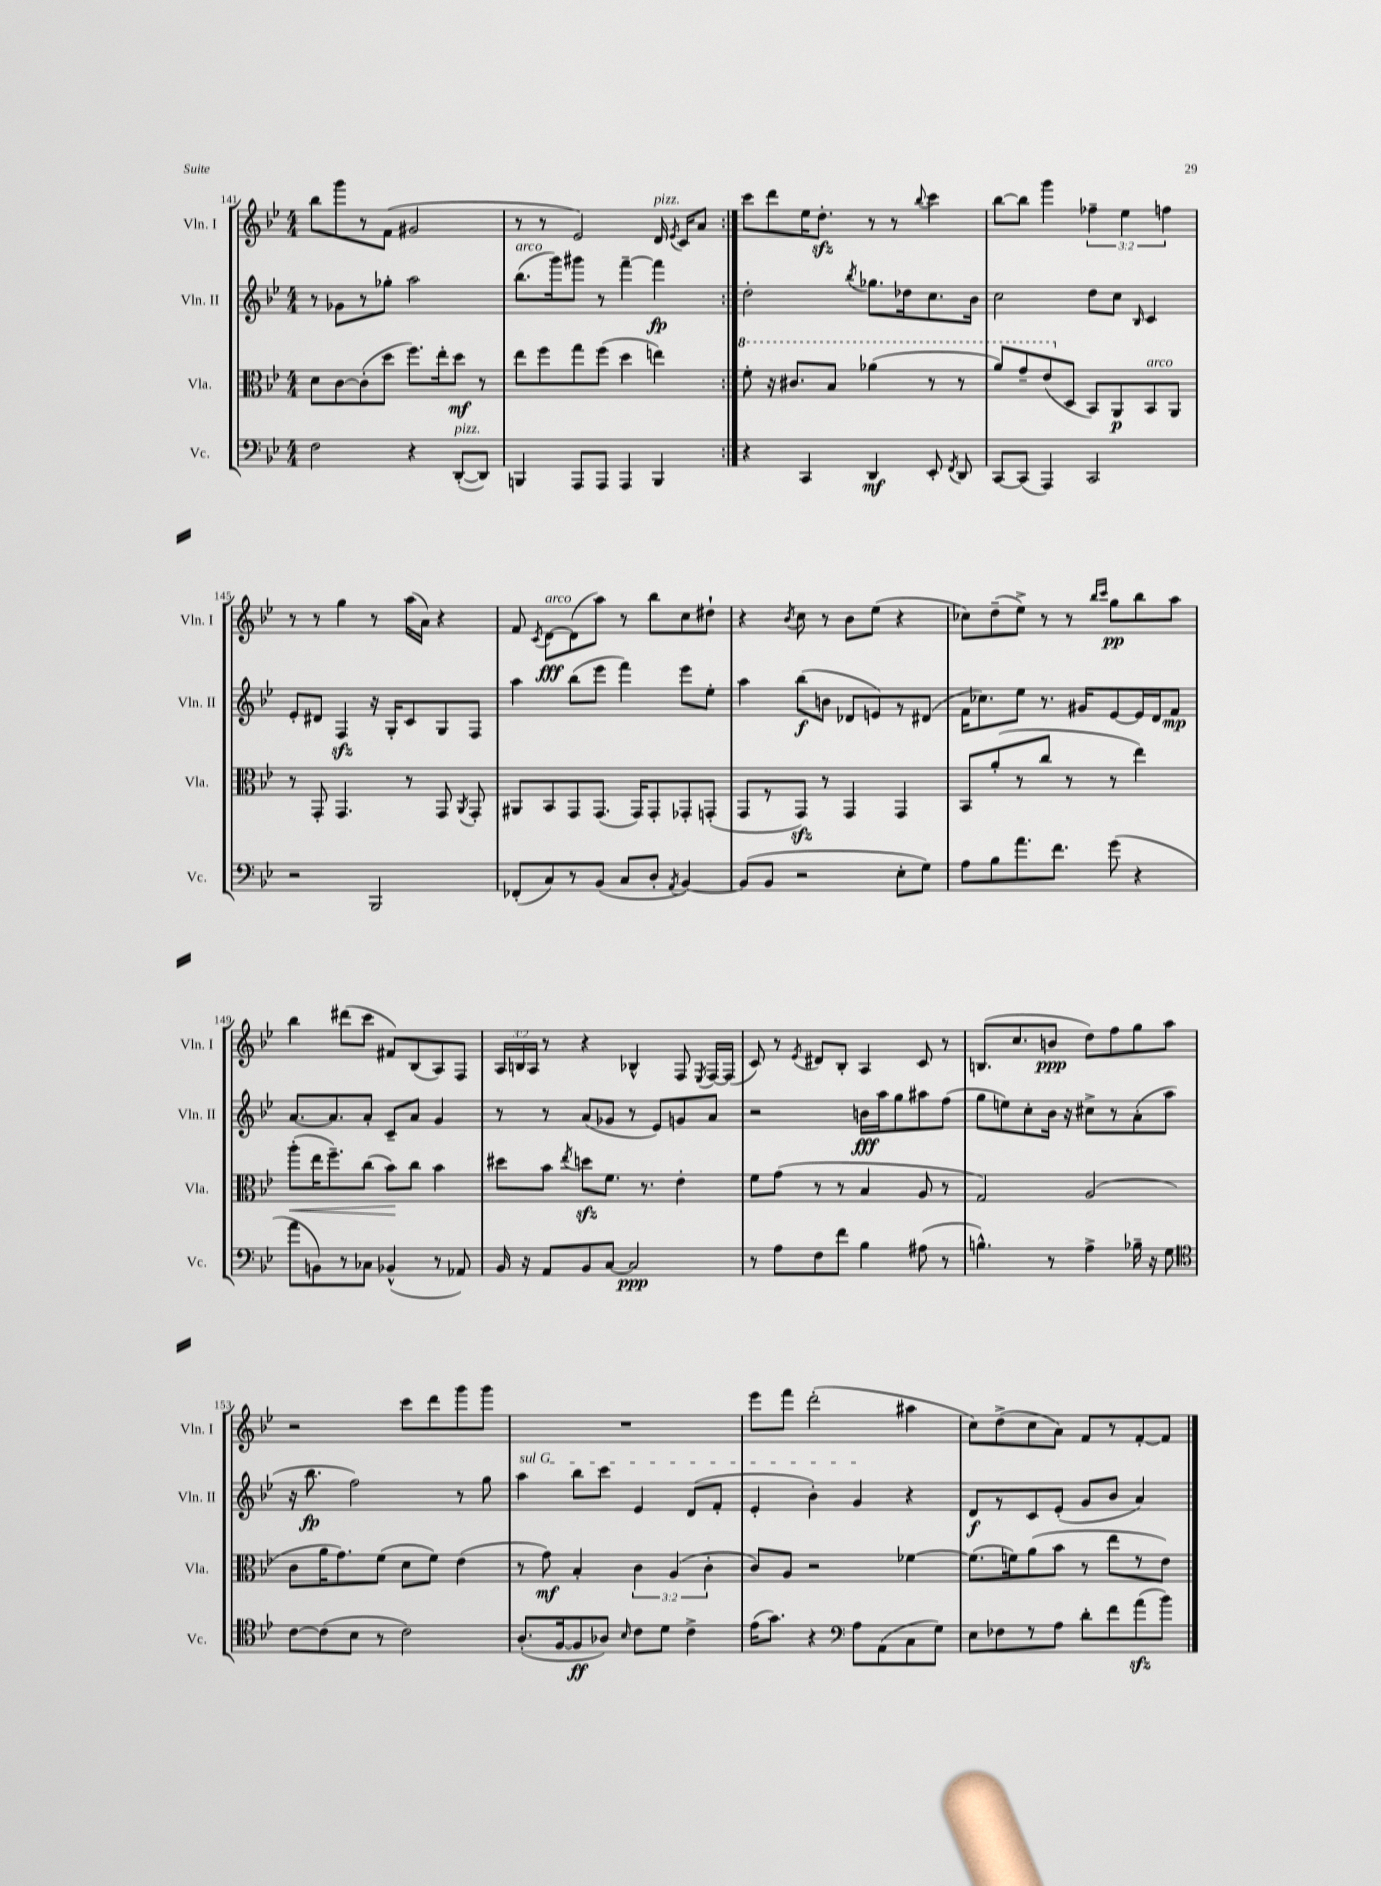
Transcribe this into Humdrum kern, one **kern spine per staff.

**kern	**dynam	**kern	**dynam	**kern	**dynam	**kern	**dynam
*part4	*part4	*part3	*part3	*part2	*part2	*part1	*part1
*staff4	*staff4	*staff3	*staff3	*staff2	*staff2	*staff1	*staff1
*I"Vc.	*	*I"Vla.	*	*I"Vln. II	*	*I"Vln. I	*
*I'Vc.	*	*I'Vla.	*	*I'Vln. II	*	*I'Vln. I	*
*clefF4	*	*clefC3	*	*clefG2	*	*clefG2	*
*k[b-e-]	*	*k[b-e-]	*	*k[b-e-]	*	*k[b-e-]	*
*M4/4	*	*M4/4	*	*M4/4	*	*M4/4	*
=141	=141	=141	=141	=141	=141	=141	=141
2F\	.	8d\L	.	8r	.	8bb-\L	.
.	.	[8c\	.	8g-X\L	.	8ggg\	.
.	.	(8c'\]	.	8r	.	8r	.
.	.	8dd\J	.	8gg-X'\J	.	(8f\J	.
4r	.	8.ff\L)	.	2aa\	.	2g#X/	.
.	.	16ee-'\k	.	.	.	.	.
!LO:TX:a:i:t=pizz.	!	!	!	!	!	!	!
([8DD'/L	.	8dd\J	mf	.	.	.	.
8DD/J])	.	8r	.	.	.	.	.
=142	=142	=142	=142	=142	=142	=142	=142
!	!	!	!	!LO:TX:a:i:t=arco	!	!	!
4BBBn/	.	8ee-\L	.	(8.bb-\L	.	8r	.
.	.	8ff\	.	.	.	8r	.
.	.	.	.	16ggg\k)	.	.	.
8AAA/L	.	8gg\	.	8ggg#X\J	.	2e-/)	.
8AAA/J	.	(8ff\J	.	8r	.	.	.
4AAA/	.	4dd\	.	[4fff~\	.	.	.
!	!	!	!	!	!	!LO:TX:a:i:t=pizz.	!
4BBB/	.	4een\)	.	4fff\]	fp	16d/	.
.	.	.	.	.	.	8qe-/	.
.	.	.	.	.	.	16c/KL	.
.	.	.	.	.	.	8a/J	.
=143:|!	=143:|!	=143:|!	=143:|!	=143:|!	=143:|!	=143:|!	=143:|!
*	*	*8va	*	*	*	*	*
4r	.	8ff'\	.	2dd'\	.	8ccc\L	.
.	.	16r	.	.	.	8ddd\	.
.	.	8.cc#X/L	.	.	.	.	.
4CC/	.	.	.	.	.	16ee-\K	.
.	.	.	.	.	.	8.ddzz'\J	.
.	.	8b-/J	.	.	.	.	.
.	.	.	.	8qbb-/	.	.	.
4DD/	mf	(4aa-X\	.	8.gg-X\L	.	8r	.
.	.	.	.	.	.	8r	.
.	.	.	.	16dd-X\k	.	.	.
.	.	.	.	.	.	8qqbb-/	.
8EE-'/	.	8r	.	8.cc\	.	4ccc\	.
8qFF/	.	.	.	.	.	.	.
8DD/	.	8r	.	.	.	.	.
.	.	.	.	16b-\Jk	.	.	.
=144	=144	=144	=144	=144	=144	=144	=144
[8CC/L	.	8aa/L)	.	2cc\	.	[8bb-\L	.
(8CC/J]	.	8gg~/	.	.	.	8bb-\J]	.
4AAA/)	.	(8ee-/	.	.	.	4ggg\	.
*	*	*X8va	*	*	*	*	*
.	.	8D/J	.	.	.	.	.
2CC/	.	8BB-/L)	.	8dd\L	.	6ff-X~\	.
.	.	8AA/	p	8cc\J	.	.	.
.	.	.	.	.	.	6ee-\	.
.	.	.	.	16qqB-/	.	.	.
!	!	!LO:TX:a:i:t=arco	!	!	!	!	!
.	.	8BB-/	.	4c/	.	.	.
.	.	.	.	.	.	6ffn\	.
.	.	8AA/J	.	.	.	.	.
!!LO:LB:g=z
=145	=145	=145	=145	=145	=145	=145	=145
2r	.	8r	.	8e-'/L	.	8r	.
.	.	8GG'/	.	8d#X/J	.	8r	.
.	.	4.GG/	.	4Fzz/	.	4gg\	.
2BBB-/	.	.	.	16r	.	8r	.
.	.	.	.	16G'/KL	.	.	.
.	.	8r	.	8c/	.	(16aa\LL	.
.	.	.	.	.	.	16a\JJ)	.
.	.	8GG/	.	8G/	.	4r	.
.	.	8qAA/	.	.	.	.	.
.	.	8GG'/	.	8F/J	.	.	.
=146	=146	=146	=146	=146	=146	=146	=146
(8FF-X'/L	.	8AA#X/L	.	4aa\	.	8f/	.
.	.	.	.	.	.	8qc/	.
!	!	!	!	!	!	!LO:TX:a:i:t=arco	!
8C/)	.	8BB-/	.	.	.	[8d\L	fff
8r	.	8GG/	.	(8bb-\L	.	(8d\]	.
(8BB-/J	.	(8.GG/J	.	8eee-\J	.	8aa\J)	.
8C/L	.	.	.	4fff\)	.	8r	.
.	.	16GG/KL)	.	.	.	.	.
8D'/J	.	8GG'/	.	.	.	8bb-\L	.
8qAA/	.	.	.	.	.	.	.
[4BB-/)	.	8GG-X'/	.	8eee-\L	.	8cc\	.
.	.	(8GGn'/J	.	8ee-'\J	.	8dd#X`\J	.
=147	=147	=147	=147	=147	=147	=147	=147
(8BB-/L]	.	8GG/L	.	4aa\	.	4r	.
8BB-/J	.	8r	.	.	.	.	.
.	.	.	.	.	.	8qb-/	.
2r	.	8GGzz/J)	.	(8bb-\L	f	8cc\	.
.	.	8r	.	8bn\J	.	8r	.
.	.	4GG/	.	8d-X/L	.	8b-\L	.
.	.	.	.	8en/)	.	(8ee-\J	.
8E-'\L	.	4GG/	.	8r	.	4r	.
8G\J)	.	.	.	(8d#X/J	.	.	.
=148	=148	=148	=148	=148	=148	=148	=148
8A\L	.	8BB-/L	.	16f\KL	.	8cc-X\L)	.
.	.	.	.	8.cc-X\)	.	.	.
8B-\	.	(8a'/	.	.	.	(8dd~\	.
8.a\	.	8r	.	8ee-\J	.	8ee-^\J)	.
.	.	8cc/J	.	8.r	.	8r	.
8.f\J	.	.	.	.	.	.	.
.	.	8r	.	.	.	8r	.
.	.	.	.	16g#X/KL	.	.	.
.	.	.	.	.	.	16qqbb-/LL	.
.	.	.	.	.	.	16qqccc/JJ	.
(8g\	.	8r	.	[8e-/	.	8gg\L	pp
4r	.	4ee-\)	.	16e-/L]	.	8bb-\	.
.	.	.	.	16d/J	.	.	.
.	.	.	.	8f/J	mp	8aa\J	.
!!LO:LB:g=z
=149	=149	=149	=149	=149	=149	=149	=149
!	!	!	!LO:HP:b	!	!	!	!
8a\L	.	(8aa'\L	<	[8.a/L	.	4bb-\	.
8BBn\)	.	16ee-\K	.	.	.	.	.
.	.	8.ff~\)	.	8.a/]	.	.	.
8r	.	.	.	.	.	(8ddd#X\L	.
8C-X\J	.	(8cc\J	.	8a'/J	.	8ccc\J	.
(4BB-X^^/	.	8b-\L)	.	8c~/L	.	8f#X/L)	.
.	.	8cc\J	[	8a/J	.	(8B-/	.
8r	.	4b-\	.	4g/	.	8A/)	.
8AA-X/)	.	.	.	.	.	8F/J	.
=150	=150	=150	=150	=150	=150	=150	=150
16BB-/	.	8dd#X\L	.	8r	.	24A/LL	.
.	.	.	.	.	.	24Bn/	.
16r	.	.	.	.	.	.	.
.	.	.	.	.	.	24A/JJ	.
8AA/L	.	8b-\J	.	8r	.	8r	.
.	.	8qee-/	.	.	.	.	.
8BB-/	.	8ddnzz\L	.	(8a/L	.	4r	.
[8C/J	.	8.f\J	.	8g-X/J	.	.	.
2C/]	ppp	.	.	8r	.	4B-X^^/	.
.	.	8.r	.	.	.	.	.
.	.	.	.	8e-/L)	.	.	.
.	.	4e-'\	.	8gn/	.	8F/	.
.	.	.	.	.	.	8qE-/	.
.	.	.	.	8a/J	.	[16F/LL	.
.	.	.	.	.	.	(16F/JJ]	.
=151	=151	=151	=151	=151	=151	=151	=151
8r	.	8f\L	.	2r	.	8c/)	.
8A\L	.	(8g\J	.	.	.	8r	.
.	.	.	.	.	.	8qe-/	.
8F\	.	8r	.	.	.	8d#X/L	.
8f\J	.	8r	.	.	.	8B-'/J	.
4B-\	.	4B-/	.	16bn\LL	fff	4A/	.
.	.	.	.	16aa\J	.	.	.
.	.	.	.	8gg\	.	.	.
(8A#X\	.	8A/	.	8aa#X\	.	8c/	.
8r	.	8r	.	(8ff\J	.	8r	.
=152	=152	=152	=152	=152	=152	=152	=152
4.Bn^^\)	.	2G/)	.	8gg\L	.	(8.Bn/L	.
.	.	.	.	8een\)	.	.	.
.	.	.	.	.	.	8.cc/	.
.	.	.	.	8cc'\	.	.	.
8r	.	.	.	16b-\Jk	.	8bn/J	ppp
.	.	.	.	16r	.	.	.
4A^\	.	(2A/	.	8cc#X^\L	.	8dd\L)	.
.	.	.	.	8r	.	8ff\	.
16B-X~\	.	.	.	(8a'\	.	8gg\	.
16r	.	.	.	.	.	.	.
8G\	.	.	.	8aa\J	.	8aa\J	.
!!LO:LB:g=z
=153	=153	=153	=153	=153	=153	=153	=153
*clefC4	*	*	*	*	*	*	*
[8c\L	.	8c\L	.	16r	.	2r	.
.	.	.	.	8.bb-\	fp	.	.
(8c\]	.	16a\K	.	.	.	.	.
.	.	8.g\)	.	.	.	.	.
8B-\J	.	.	.	2ff\)	.	.	.
8r	.	(8f\J	.	.	.	.	.
2c\)	.	8d\L	.	.	.	8ccc\L	.
.	.	8f\J)	.	.	.	8ddd\	.
.	.	(4e-\	.	8r	.	8ggg\	.
.	.	.	.	8gg\	.	8ggg\J	.
=154	=154	=154	=154	=154	=154	=154	=154
!	!	!	!	!LO:TX:a:i:t=sul G	!	!	!
(8.A'/L	.	8r	.	4aa\	.	1r	.
.	.	8g\)	mf	.	.	.	.
[16F/k	.	.	.	.	.	.	.
8F/]	ff	4B-'/	.	8bb-\L	.	.	.
8A-X/J)	.	.	.	8ccc\J	.	.	.
16qqB-/	.	.	.	.	.	.	.
8c\L	.	6c\	.	4e-/	.	.	.
8d\J	.	.	.	.	.	.	.
.	.	(6A/	.	.	.	.	.
4c^\	.	.	.	(8d/L	.	.	.
.	.	6c'\	.	.	.	.	.
.	.	.	.	8f'/J	.	.	.
=155	=155	=155	=155	=155	=155	=155	=155
(16e-\KL	.	8c/L)	.	4e-'/	.	8eee-\L	.
8.g\J)	.	.	.	.	.	.	.
.	.	8A/J	.	.	.	8fff\J	.
4r	.	2r	.	4b-'\)	.	(2ddd'\	.
*clefF4	*	*	*	*	*	*	*
8A\L	.	.	.	4g/	.	.	.
(8AA\	.	.	.	.	.	.	.
8C\	.	[4f-X\	.	4r	.	4aa#X\	.
8G\J)	.	.	.	.	.	.	.
=156	=156	=156	=156	=156	=156	=156	=156
8E-\L	.	(8.f-\L]	.	8d/L	f	8cc\L)	.
8F-X\	.	.	.	8r	.	(8dd^\	.
.	.	16fn\k)	.	.	.	.	.
8r	.	(8a\	.	8c/	.	8cc\	.
8A\J	.	8b-\J	.	(8e-'/J	.	8a\J)	.
8d'\L	.	8r	.	8g/L	.	8f/L	.
8f\	.	8ee-\L	.	8b-/J	.	8r	.
(8azz\	.	8r	.	4a/)	.	[8f'/	.
8b-\J)	.	8e-\J)	.	.	.	8f/J]	.
==	==	==	==	==	==	==	==
*-	*-	*-	*-	*-	*-	*-	*-
